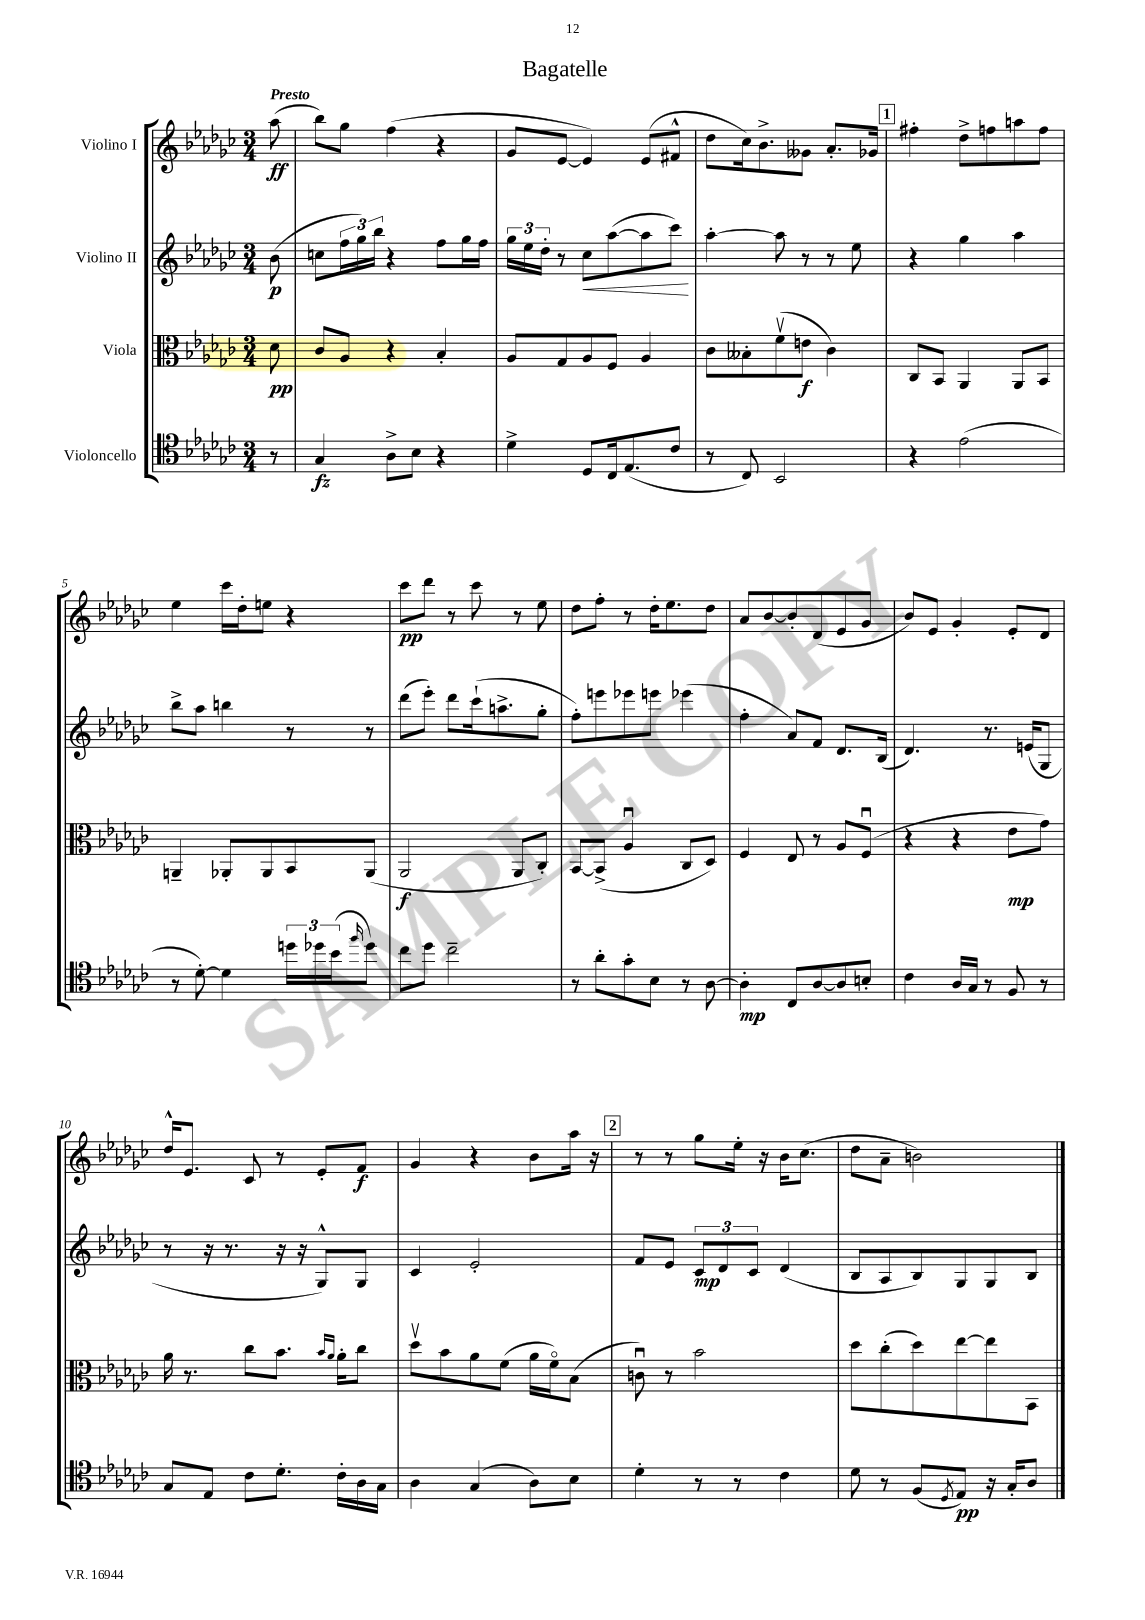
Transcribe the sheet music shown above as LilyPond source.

\header { title = "Bagatelle" }
<<
\new StaffGroup <<
\new Staff = "s0" \with { instrumentName = "Violino I" } {
    \clef treble \key ges \major \numericTimeSignature \time 3/4 \partial 8 \tempo "Presto"
    aes''8\ff( |
    bes''8) ges''8 f''4( r4 |
    ges'8 ees'8~ ees'4) ees'8( fis'8-^ |
    des''8 ces''16) bes'8.-> geses'8 aes'8.-. ges'16 |
    \mark \markup { \box "1" } fis''4-. des''8-> f''8 a''8 f''8 |
    ees''4 ces'''16 des''16-. e''8 r4 |
    ces'''8\pp des'''8 r8 ces'''8 r8 ees''8 |
    des''8 f''8-. r8 des''16-. ees''8. des''8 |
    aes'8 bes'8~ bes'8-. des'8( ees'8 ges'8 |
    bes'8) ees'8 ges'4-. ees'8-. des'8 |
    des''16-^ ees'8. ces'8 r8 ees'8-. f'8\f |
    ges'4 r4 bes'8 aes''16 r16 |
    \mark \markup { \box "2" } r8 r8 ges''8 ees''16-. r16 bes'16 ces''8.( |
    des''8 aes'8-- b'2) \bar "|." |
}
\new Staff = "s1" \with { instrumentName = "Violino II" } {
    \clef treble \key ges \major \numericTimeSignature \time 3/4 \partial 8
    bes'8\p( |
    c''8 \tuplet 3/2 { f''16 ges''16) bes''16 } r4 f''8 ges''16 f''16 |
    \tuplet 3/2 { ges''16 ees''16 des''16-. } r8 ces''8\< aes''8~( aes''8 ces'''8\!) |
    aes''4~-. aes''8 r8 r8 ees''8 |
    \mark \markup { \box "1" } r4 ges''4 aes''4 |
    bes''8-> aes''8 b''4 r8 r8 |
    des'''8( ees'''8-.) des'''8 ces'''16-!( a''8.-> ges''8-. |
    f''8-.) e'''8 ees'''8 e'''8 ees'''4( |
    f''4-. aes'8) f'8 des'8. bes16( |
    des'4.) r8. e'16( ges8 |
    r8 r16 r8. r16 r16 ges8-^) ges8 |
    ces'4 ees'2-. |
    \mark \markup { \box "2" } f'8 ees'8 \tuplet 3/2 { ces'8\mp des'8 ces'8 } des'4( |
    bes8 aes8 bes8) ges8 ges8 bes8 \bar "|." |
}
\new Staff = "s2" \with { instrumentName = "Viola" } {
    \clef alto \key ges \major \numericTimeSignature \time 3/4 \partial 8
    des'8\pp |
    ces'8 aes8 r4 bes4-. |
    aes8 ges8 aes8 f8 aes4 |
    ces'8 beses8-. f'8\upbow( e'8\f ces'4) |
    \mark \markup { \box "1" } ces8 bes,8 aes,4 aes,8 bes,8 |
    a,4-- aes,8-. aes,8 bes,8 aes,8( |
    aes,2\f aes,8 ces8-.) |
    bes,8~ bes,8->( aes4\downbow ces8 des8) |
    f4 ees8 r8 aes8 f8\downbow( |
    r4 r4 ees'8\mp ges'8) |
    aes'16 r8. ces''8 bes'8. \grace { bes'16 aes'16 } aes'16-. ces''8 |
    des''8\upbow bes'8 aes'8 f'8( aes'16 f'16\flageolet) bes8( |
    \mark \markup { \box "2" } c'8\downbow) r8 bes'2 |
    des''8 ces''8-.( des''8) ees''8~ ees''8 bes,8 \bar "|." |
}
\new Staff = "s3" \with { instrumentName = "Violoncello" } {
    \clef tenor \key ges \major \numericTimeSignature \time 3/4 \partial 8
    r8 |
    ges4\fz aes8-> bes8 r4 |
    des'4-> des8 ces16 ees8.( ces'8 |
    r8 ces8) bes,2 |
    \mark \markup { \box "1" } r4 ees'2( |
    r8 des'8~-.) des'4 \tuplet 3/2 { d''16 des''16 bes'16( } \grace { f''16 } des''8) |
    ces''8 des''8 ces''2-- |
    r8 aes'8-. ges'8-. bes8 r8 aes8~ |
    aes4-.\mp ces8 aes8~ aes8 b8-. |
    ces'4 aes16 ges16 r8 f8 r8 |
    ges8 ees8 ces'8 des'8.-. ces'16-. aes16 ges16 |
    aes4 ges4( aes8) bes8 |
    \mark \markup { \box "2" } des'4-. r8 r8 ces'4 |
    des'8 r8 f8( \acciaccatura { des8 } ees8\pp) r16 ges16-. aes8 \bar "|." |
}
>>
>>
